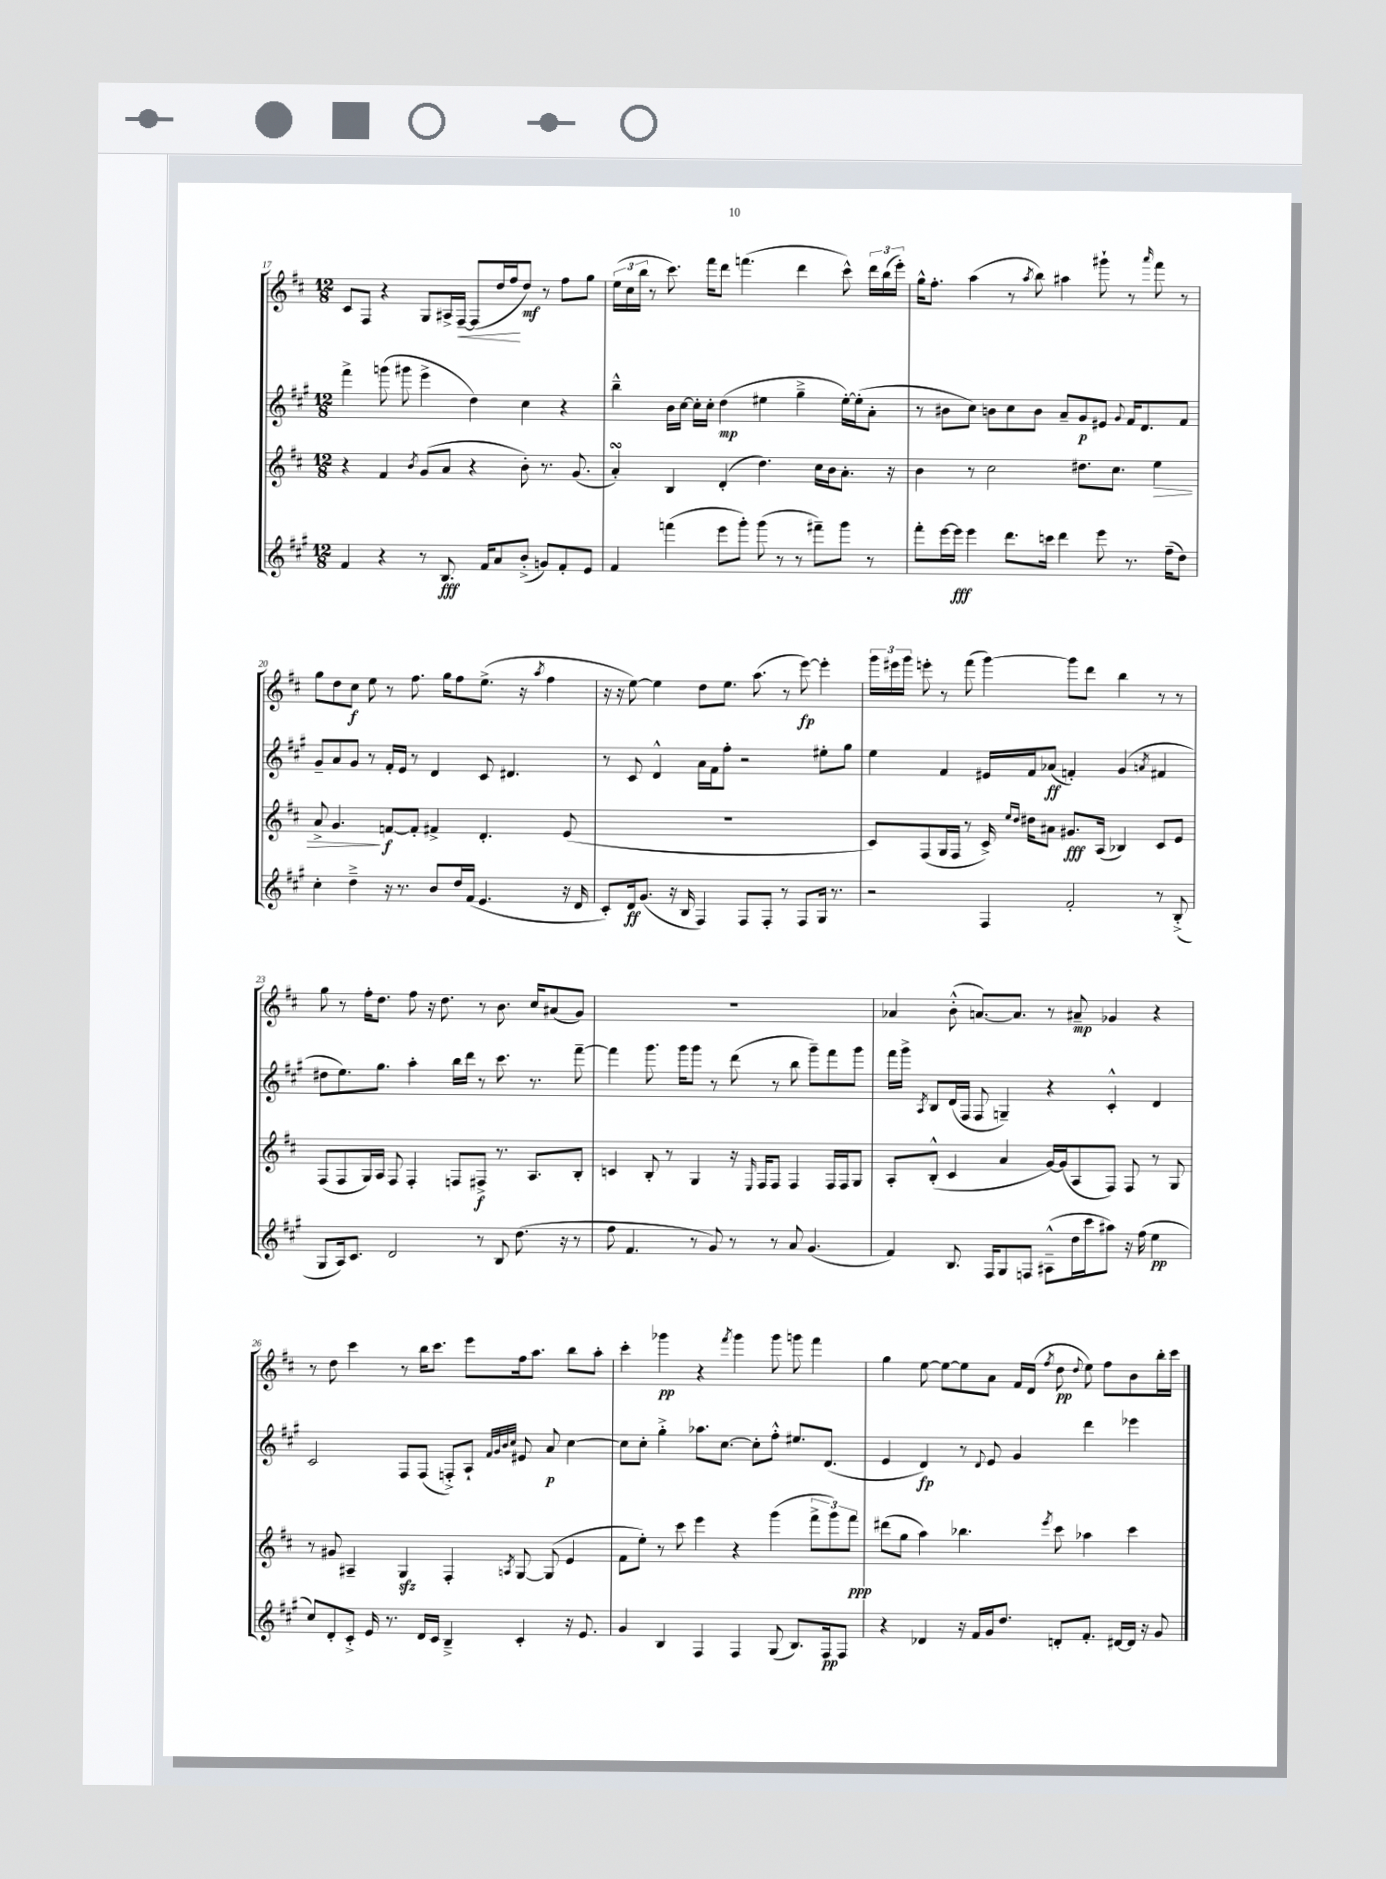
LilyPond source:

<<
\new StaffGroup <<
\new Staff = "s0" {
    \clef treble \key d \major \numericTimeSignature \time 12/8
    \autoBeamOff cis'8[ fis8] r4 g8[ ais16-> fis16]~--\< fis8[( d''16 fis''16\! d''8]\mf) r8 fis''8[ g''8] |
    \tuplet 3/2 { e''16[( cis''16 b''16] } r8 cis'''8.) fis'''16[ d'''8] f'''4.( d'''4 cis'''8-^) \tuplet 3/2 { d'''16[ b''16( e'''16]-.) } |
    g''16[-^ fis''8.]-. a''4( r8 \acciaccatura { a''8 } b''8) ais''4 gis'''8-! r8 \grace { a'''16 } fis'''8 r8 |
    g''8[ d''8 cis''8]\f e''8 r8 fis''8. g''16[ fis''8 e''8.]->( r16 \acciaccatura { a''8 } fis''4 |
    r16 r16 e''8~) e''4 d''8[ e''8.] a''8.( r8 e'''8~\fp) e'''4-. |
    \tuplet 3/2 { g'''16[ eis'''16 g'''16] } e'''8-. r8 fis'''8( g'''4~) g'''8[ d'''8] b''4 r8 r8 |
    g''8 r8 fis''16[-. d''8.] fis''8 r16 d''8. r8 b'8. cis''16[ ais'8( g'8]) |
    R1. |
    aes'4 b'8-.-^( a'8.[~) a'8.] r8 ais'8--\mp ges'4 r4 |
    r8 d''8 cis'''4 r8 b''16[ cis'''8.] e'''8[ fis''16 a''8.] b''8[ a''8]-. |
    cis'''4-. ges'''4\pp r4 \acciaccatura { fis'''8 } ges'''4 ges'''8 g'''8 fis'''4 |
    g''4 e''8~ e''8[~ e''8 a'8] fis'16[ d'16]( \acciaccatura { fis''8 } d''8\pp \appoggiatura { d''8 } e''8) fis''8[ b'8 b''16-. cis'''16] \bar "|." |
}
\new Staff = "s1" {
    \clef treble \key a \major \numericTimeSignature \time 12/8
    \autoBeamOff fis'''4-> g'''8( gis'''8 e'''4-> d''4) cis''4 r4 |
    b''4---^ b'16[ cis''16]~ cis''16[-. cis''16]-. d''4\mp( eis''4 gis''4---> eis''16[~-.) eis''16-.( a'8]-. |
    r8 bis'8[ cis''8]) b'8[ cis''8 b'8] a'8[-- gis'8\p eis'8] \appoggiatura { gis'8 } fis'16[ d'8. fis'8] |
    gis'8[-- a'8 gis'8] r8 fis'16[-. e'16] r8 d'4 cis'8 dis'4. |
    r8 cis'8 d'4-^ a'16[ fis'16 fis''8]-. r2 eis''8[-. gis''8] |
    e''4 fis'4 eis'16[ fis'16 aes'8]\ff( f'4-.) gis'4( \acciaccatura { a'8 } fis'4 |
    dis''8[ e''8.) gis''8.] a''4-. b''16[ d'''16] r8 cis'''8. r8. fis'''8~-- |
    fis'''4 gis'''8. gis'''16[ gis'''8] r8 d'''8( r8 b''8 gis'''8[--) fis'''8 gis'''8] |
    fis'''16[ gis'''16]-> \acciaccatura { a8 } b8[ d'16( fis16] fis8 g4--) r4 cis'4-.-^ d'4 |
    cis'2 fis8[ fis8]( f8[-.->) a8]-! \grace { fis'32[ gis'32 b'32 cis''32] } eis'8 a'8\p cis''4~ |
    cis''8[ cis''8]-. gis''4-.-> aes''8.[ cis''8.]~ cis''8[-. fis''8]-.-^ eis''8.[ d'8.]( |
    e'4 d'4\fp) r8 \appoggiatura { d'8 } e'8 gis'4 d'''4 ees'''4 \bar "|." |
}
\new Staff = "s2" {
    \clef treble \key d \major \numericTimeSignature \time 12/8
    \autoBeamOff r4 fis'4 \acciaccatura { b'8 } g'8[( a'8] r4 b'8-.) r8. g'8.( |
    a'4-.\turn) b4 d'4-.( d''4.) cis''16[ b'16 a'8.]-. r16 |
    b'4 r8 cis''2 dis''8.[ cis''8.] e''4\> |
    a'8-> g'4.\! f'8[~\f f'8]-. fis'4-> d'4.-. e'8( |
    R1. |
    cis'8[) fis8( g16 fis16] r8 cis'16->) \grace { e''16[ d''16] } dis''16[ ais'8] gis'8.[\fff a16]( bes4) cis'8[ e'8] |
    fis8[( fis8 g16) a16] fis8 fis4-. f8[ fis8]->\f r8. a8.[ b8]-. |
    c'4 b8-. r8 g4 r16 \grace { e16 } fis16[ fis8] fis4 fis16[ fis16 g8] |
    a8[-. b8]-.-^( cis'4 a'4 g'16[~) g'16( a8 fis8]) fis8 r8 g8 |
    r8 gis'8 ais4-- g4\sfz fis4-. \acciaccatura { a8 } g8~ g8( e'4 |
    fis'8[ e''8]-.) r8 cis'''8 e'''4 r4 g'''4( \tuplet 3/2 { fis'''8[-> g'''8) fis'''8]\ppp } |
    dis'''8[( g''8] a''4) bes''4. \acciaccatura { e'''8 } cis'''8 aes''4 cis'''4 \bar "|." |
}
\new Staff = "s3" {
    \clef treble \key a \major \numericTimeSignature \time 12/8
    \autoBeamOff fis'4 r4 r8 b8.\fff fis'16[ a'8 b'8]-.->( g'8[) fis'8-. e'8] |
    fis'4 f'''4( e'''8[ gis'''8]-.) gis'''8( r8 r8 fis'''8[--) gis'''8] r8 |
    fis'''8[-. e'''16~ e'''16]\fff e'''4 d'''8.[ c'''16] d'''4 e'''8 r8. fis''16[--( d''8]) |
    cis''4-. d''4---> r16 r8. b'8[ d''16 fis'16]( e'4. r16 d'16 |
    cis'8[-.) d'16\ff gis'8.]( r16 b16 fis4) fis8[ fis8]-. r8 fis8[ gis16] r8. |
    r2 fis4 fis'2-. r8 b8-.->( |
    gis8[ a16) cis'8.] d'2 r8 b8 d''8.( r16 r8 |
    fis''8 fis'4. r8 gis'8) r8 r8 a'8 gis'4.( |
    fis'4) b8. fis16[ gis8 f8] ais8[---^( d''16 cis'''16 ais''8]) r16 fis''16( e''4\pp |
    cis''8[) d'8-. cis'8]-.-> e'16 r8. d'16[ cis'16] b4---> cis'4-. r16 e'8. |
    gis'4 b4 fis4 fis4 gis8( b8.[) fis16\pp fis8] |
    r4 des'4 r16 fis'16[ gis'16 d''8.] d'8[-. fis'8.]-. dis'16[~ dis'16] r16 gis'8 \bar "|." |
}
>>
>>
\layout { \context { \Score currentBarNumber = #17 } }
